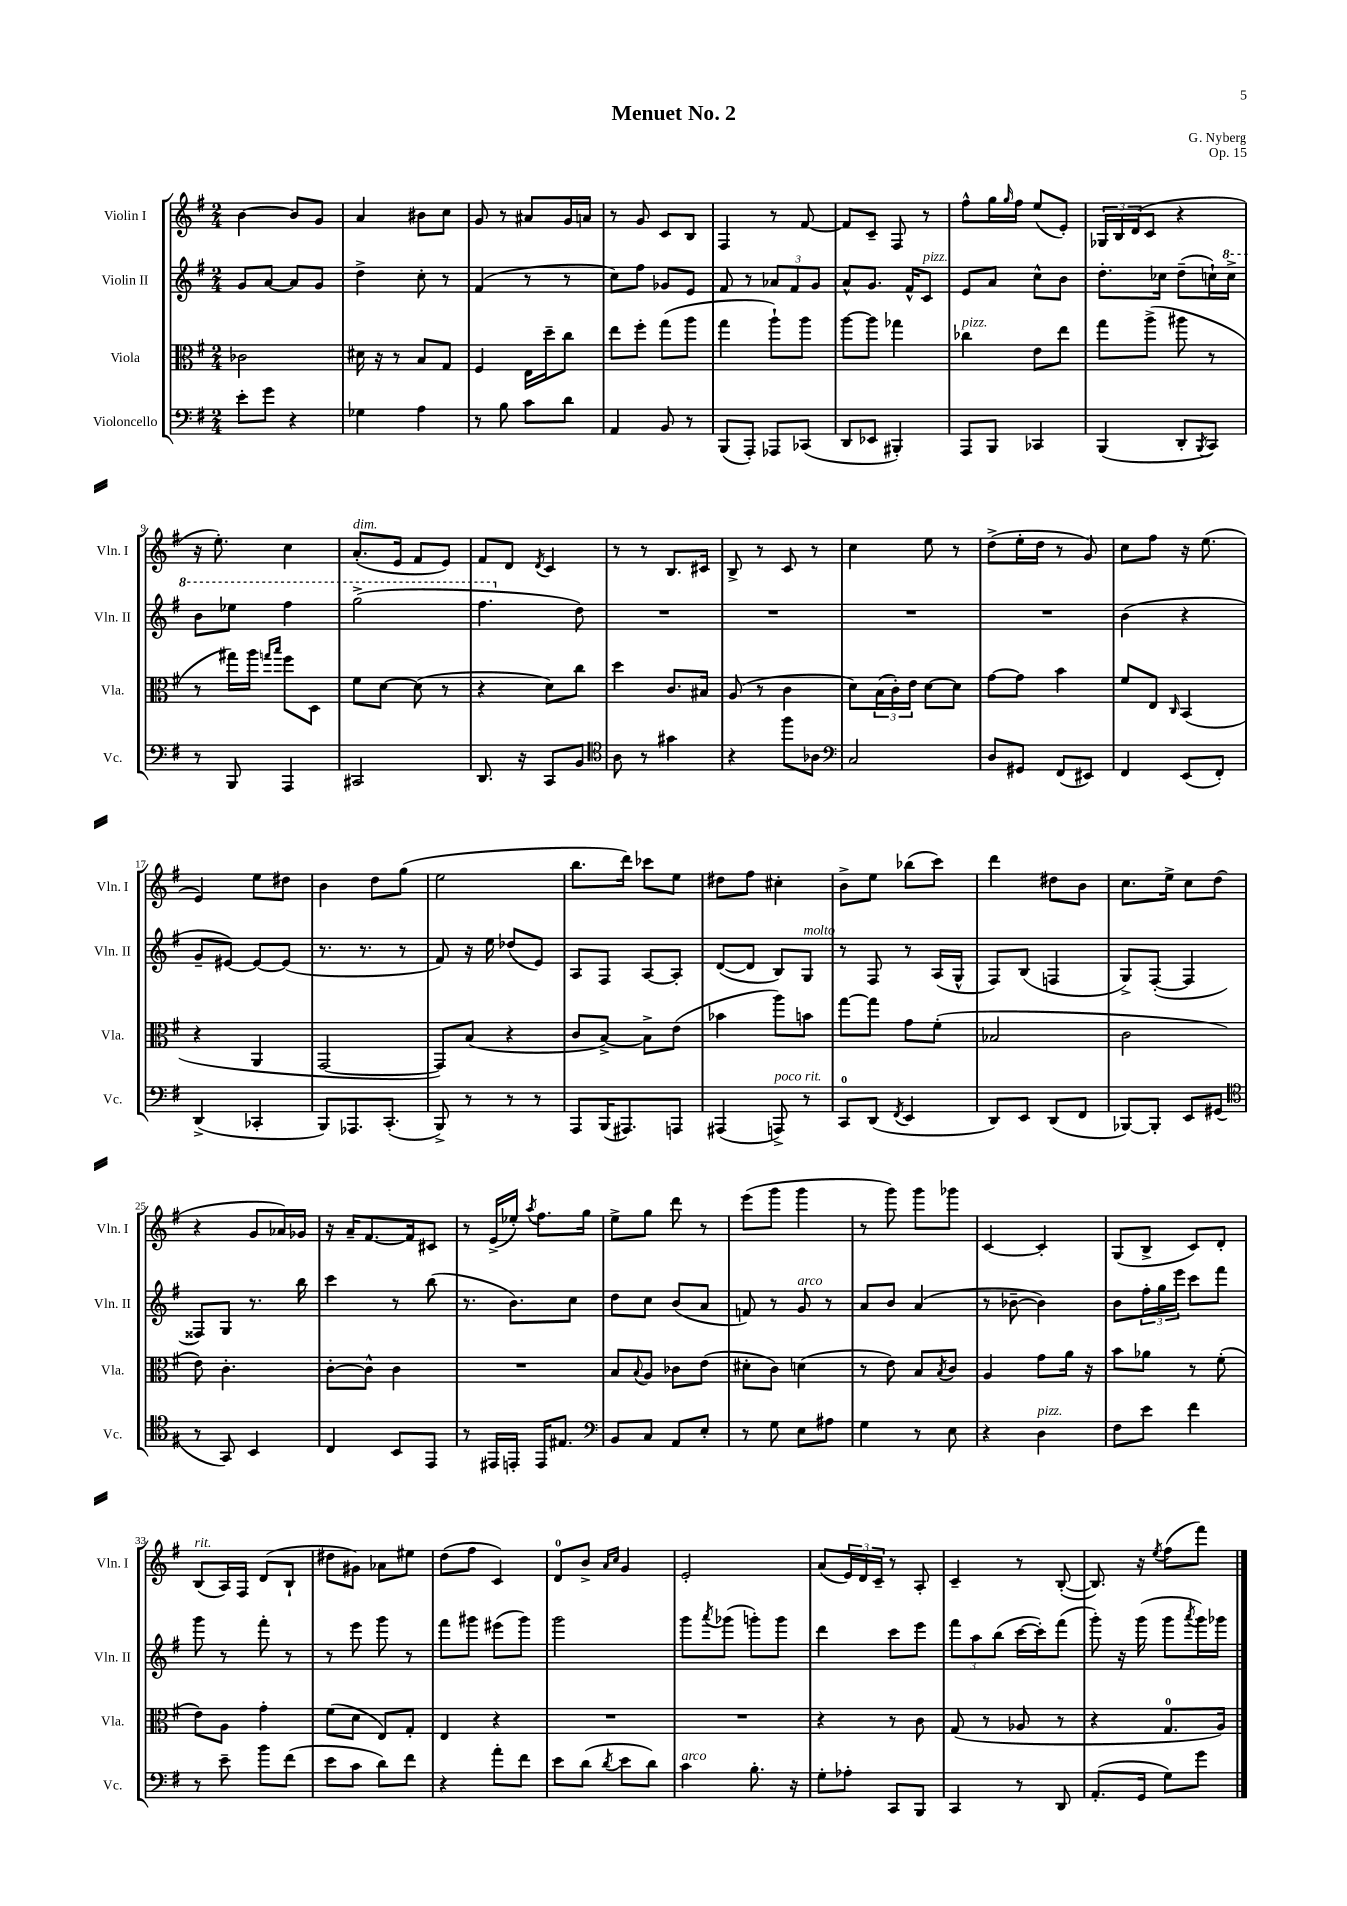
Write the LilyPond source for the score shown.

\header { title = "Menuet No. 2" composer = "G. Nyberg" opus = "Op. 15" }
<<
\new StaffGroup <<
\new Staff = "s0" \with { instrumentName = "Violin I" shortInstrumentName = "Vln. I" } {
    \clef treble \key g \major \numericTimeSignature \time 2/4
    b'4~ b'8 g'8 |
    a'4 bis'8 c''8 |
    g'8 r8 ais'8 g'16 a'16 |
    r8 g'8 c'8 b8 |
    fis4 r8 fis'8~ |
    fis'8 c'8-- fis8 r8 |
    fis''8-^ g''16 \grace { g''16 } fis''16 e''8( e'8-.) |
    \tuplet 3/2 { ges16 b16 d'16( } c'8 r4 |
    r16 e''8.-.) c''4 |
    a'8.-.^\markup { \italic "dim." }( e'16 fis'8 e'8) |
    fis'8 d'8 \acciaccatura { d'8 } c'4 |
    r8 r8 b8. cis'16 |
    b8-> r8 c'8 r8 |
    c''4 e''8 r8 |
    d''8->( e''16-. d''16 r8 g'8) |
    c''8 fis''8 r16 e''8.( |
    e'4) e''8 dis''8 |
    b'4 d''8 g''8( |
    e''2 |
    b''8. d'''16) ces'''8 e''8 |
    dis''8 fis''8 cis''4-. |
    b'8-> e''8 bes''8( c'''8) |
    d'''4 dis''8 b'8 |
    c''8. e''16-> c''8 d''8( |
    r4 g'8 aes'16) ges'16 |
    r16 a'16-- fis'8.~ fis'16 cis'8 |
    r8 e'16->( ees''16-.) \acciaccatura { a''8 } fis''8. g''16 |
    e''8-> g''8 d'''8 r8 |
    e'''8( g'''8 g'''4 |
    r8 g'''8) g'''8 ges'''8 |
    c'4~ c'4-. |
    g8( b8-> c'8) d'8-. |
    b8^\markup { \italic "rit." }( a16) fis16 d'8( b8-! |
    dis''8 gis'8) aes'8 eis''8 |
    d''8( fis''8 c'4) |
    d'8-0 b'8-> \grace { a'16 c''16 } g'4 |
    e'2-. |
    a'8( \tuplet 3/2 { e'16) d'16 c'16-- } r8 a8-. |
    c'4-- r8 b8~-.( |
    b8.) r16 \acciaccatura { e''8 } fis''8( fis'''8) \bar "|." |
}
\new Staff = "s1" \with { instrumentName = "Violin II" shortInstrumentName = "Vln. II" } {
    \clef treble \key g \major \numericTimeSignature \time 2/4
    g'8 a'8~ a'8 g'8 |
    d''4-> c''8-. r8 |
    fis'4( r8 r8 |
    c''8) fis''8 ges'8 e'8 |
    fis'8 r8 \tuplet 3/2 { aes'8 fis'8 g'8 } |
    a'8-^ g'8. fis'16-^ c'8^\markup { \italic "pizz." } |
    e'8 a'8 c''8-^ b'8 |
    d''8.-. ces''16 d''8--( c''16-!) \ottava #1 c'''16-> |
    b''8 ees'''8 fis'''4 |
    g'''2->( |
    fis'''4. \ottava #0 d''8) |
    R2 |
    R2 |
    R2 |
    R2 |
    b'4( r4 |
    g'8-- eis'8~) eis'8~ eis'8( |
    r8. r8. r8 |
    fis'8) r16 e''16 des''8( e'8) |
    a8 fis8 a8~ a8-. |
    d'8~( d'8 b8) g8^\markup { \italic "molto" } |
    r8 fis8 r8 a16( g16-^ |
    fis8) b8( f4 |
    g8->) fis8~-.( fis4 |
    fisis8) g8 r8. b''16 |
    c'''4 r8 b''8( |
    r8. b'8.) c''8 |
    d''8 c''8 b'8( a'8 |
    f'8) r8 g'8^\markup { \italic "arco" } r8 |
    a'8 b'8 a'4( |
    r8 bes'8~-- bes'4) |
    b'8 \tuplet 3/2 { fis''16-. g''16 e'''16 } c'''8 fis'''8 |
    g'''8 r8 fis'''8-. r8 |
    r8 e'''8 g'''8 r8 |
    fis'''8 gis'''8 eis'''8( gis'''8) |
    g'''2 |
    g'''8 \acciaccatura { a'''8 } ges'''8( g'''8-.) g'''8 |
    d'''4 c'''8 e'''8 |
    \tuplet 3/2 { fis'''8 a''8 b''8( } c'''16~ c'''16-.) fis'''8( |
    g'''8-.) r16 g'''16( g'''8 \acciaccatura { a'''8 } g'''16) ges'''16 \bar "|." |
}
\new Staff = "s2" \with { instrumentName = "Viola" shortInstrumentName = "Vla." } {
    \clef alto \key g \major \numericTimeSignature \time 2/4
    ces'2 |
    dis'16 r16 r8 b8 g8 |
    fis4 e16 d''16-- c''8 |
    e''8 fis''8-. g''8( a''8 |
    g''4 a''8-!) a''8 |
    a''8~ a''8 ges''4 |
    ces''4^\markup { \italic "pizz." } e'8 e''8 |
    g''8 a''8->( ais''8 r8 |
    r8 gis''16) a''16 \grace { g''16 b''16 } fis''8 d8 |
    fis'8 d'8~ d'8( r8 |
    r4 d'8) c''8 |
    d''4 c'8. bis16 |
    a8( r8 c'4 |
    d'8) \tuplet 3/2 { b16( c'16-.) e'16 } d'8~ d'8 |
    g'8~ g'8 b'4 |
    fis'8 e8 \grace { c16 } b,4( |
    r4 a,4 |
    g,2~ |
    g,8) b8( r4 |
    c'8 b8~->) b8-> e'8( |
    bes'4 a''8) b'8 |
    g''8~ g''8 g'8 fis'8-.( |
    bes2 |
    c'2 |
    e'8) c'4.-. |
    c'8~-. c'8-^ c'4 |
    R2 |
    b8 \appoggiatura { b8 } a8 ces'8 e'8( |
    dis'8-. c'8) d'4( |
    r8 e'8) b8 \acciaccatura { b8 } c'8 |
    a4 g'8 a'16 r16 |
    b'8 aes'8 r8 fis'8-.( |
    e'8) a8 g'4-. |
    fis'8( d'8 e8) g8-. |
    e4 r4 |
    R2 |
    R2 |
    r4 r8 c'8 |
    g8( r8 aes8 r8 |
    r4 g8.-0 a16) \bar "|." |
}
\new Staff = "s3" \with { instrumentName = "Violoncello" shortInstrumentName = "Vc." } {
    \clef bass \key g \major \numericTimeSignature \time 2/4
    e'8-. g'8 r4 |
    ges4 a4 |
    r8 b8 c'8 d'8 |
    a,4 b,8 r8 |
    b,,8( a,,8-.) aes,,8 ces,8( |
    d,8 ees,8 bis,,4-.) |
    a,,8 b,,8 ces,4 |
    b,,4( d,8-. \acciaccatura { b,,8 } c,8) |
    r8 b,,8 a,,4 |
    cis,2 |
    d,8. r16 c,8 b,8 |
    \clef tenor a8 r8 gis'4 |
    r4 fis''8 aes8 |
    \clef bass c2 |
    d8 gis,8 fis,8( eis,8) |
    fis,4 e,8( fis,8-.) |
    d,4->( ces,4-. |
    b,,8) aes,,8. c,8.-.( |
    b,,8->) r8 r8 r8 |
    a,,8 b,,16( ais,,8.) a,,8 |
    ais,,4( a,,8->^\markup { \italic "poco rit." }) r8 |
    c,8-0 d,8( \acciaccatura { fis,8 } e,4 |
    d,8) e,8 d,8( fis,8 |
    bes,,8~) bes,,8-. e,8 gis,8( |
    \clef tenor r8 g,8) b,4 |
    c4 b,8 e,8 |
    r8 eis,16 e,16-. e,16 eis8. |
    \clef bass b,8 c8 a,8 e8-. |
    r8 g8 e8 ais8 |
    g4 r8 e8 |
    r4 d4^\markup { \italic "pizz." } |
    fis8 e'8 fis'4 |
    r8 e'8-- b'8 fis'8( |
    e'8 c'8 d'8) fis'8 |
    r4 a'8-. fis'8 |
    e'8 d'8( \acciaccatura { d'8 } e'8 d'8) |
    c'4^\markup { \italic "arco" } b8.-. r16 |
    g8-. aes8-. c,8 b,,8 |
    c,4 r8 d,8 |
    a,8.-.( g,16 g8) g'8 \bar "|." |
}
>>
>>
